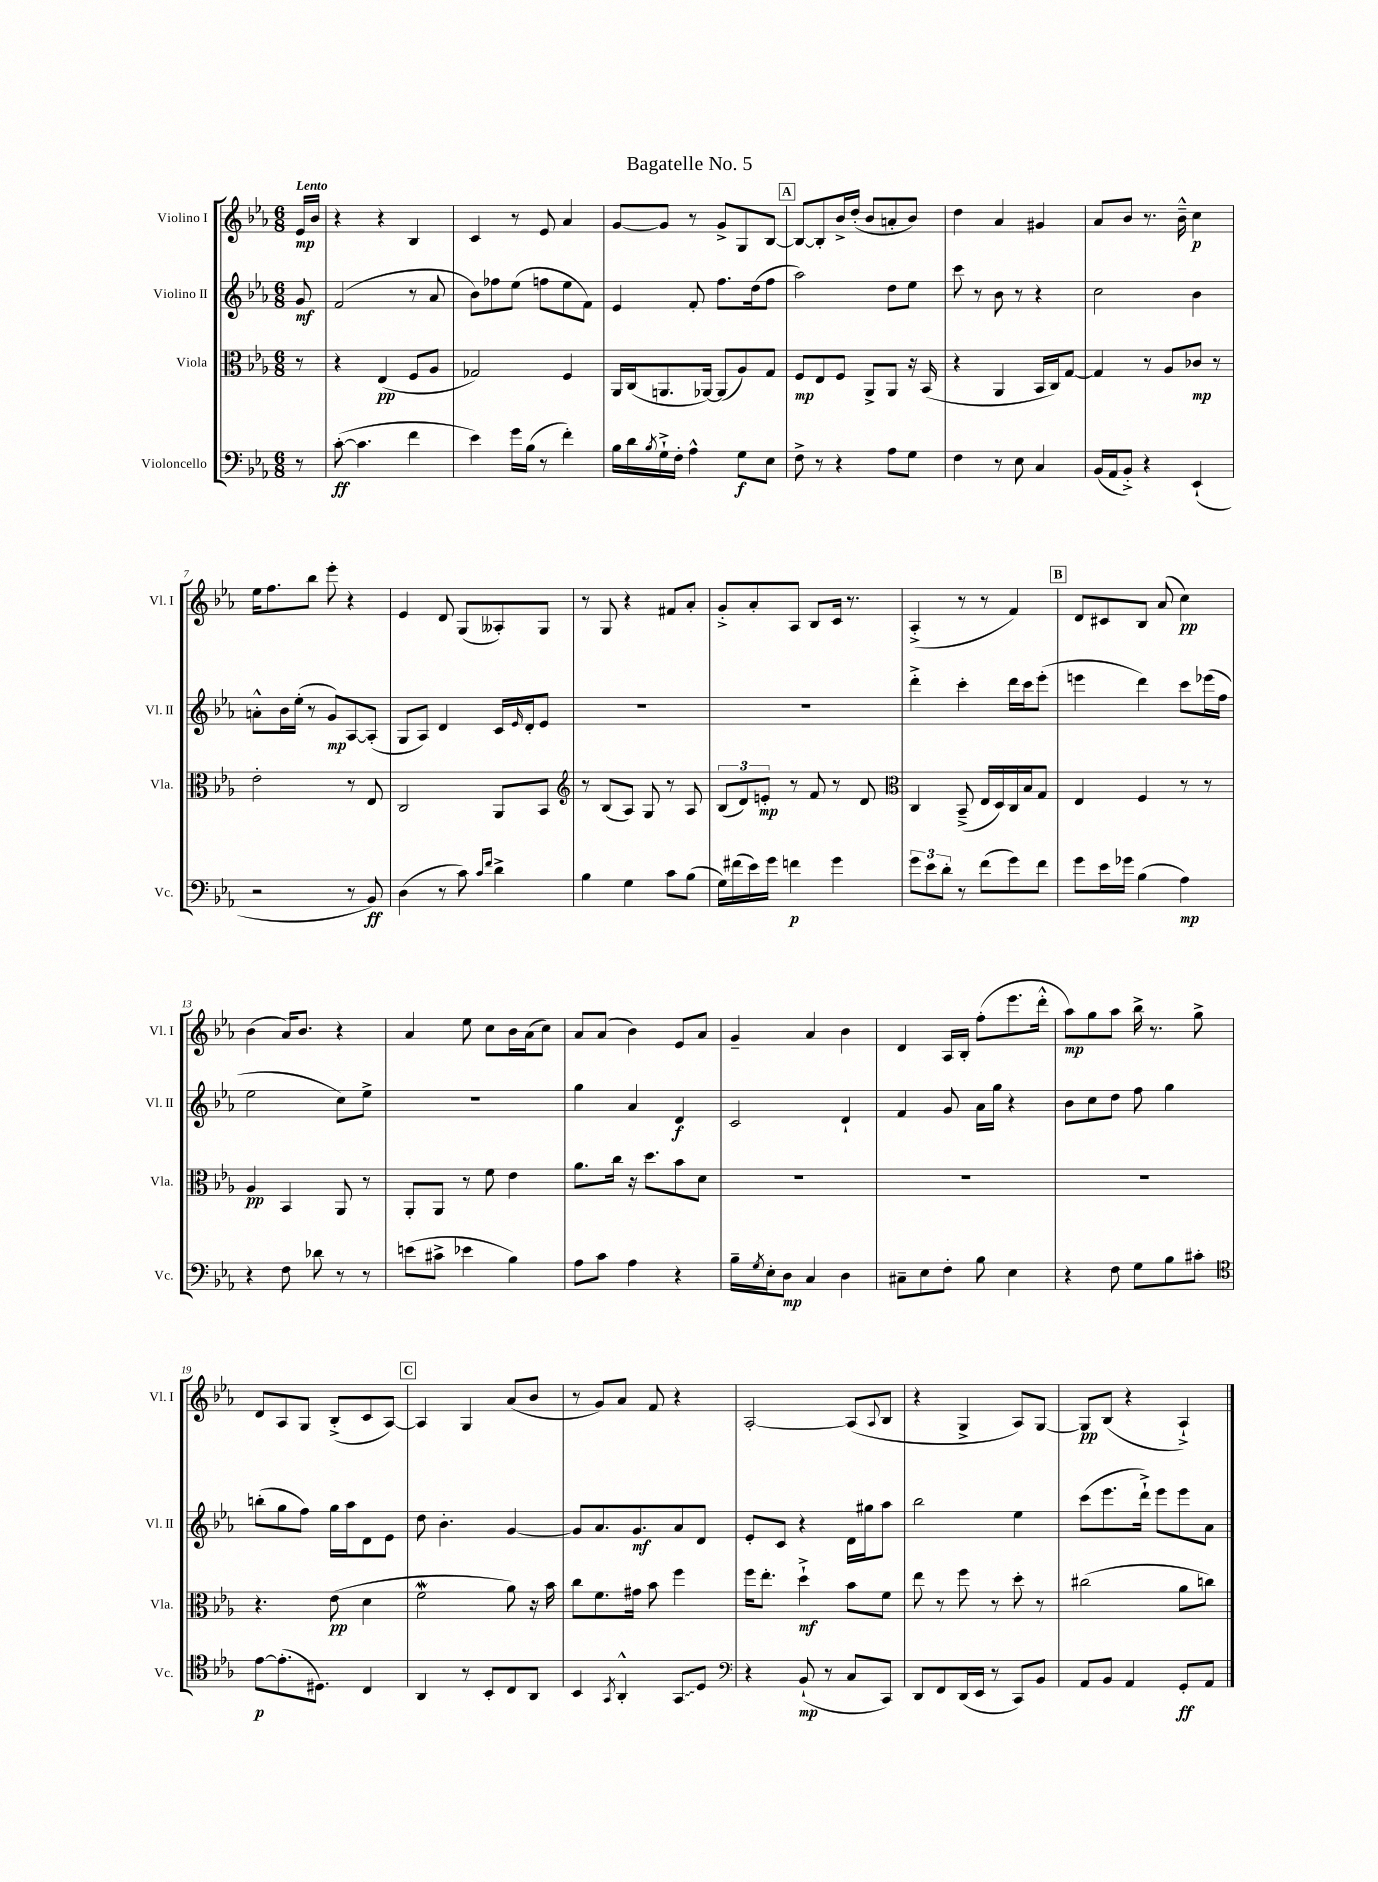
\header { title = "Bagatelle No. 5" }
<<
\new StaffGroup <<
\new Staff = "s0" \with { instrumentName = "Violino I" shortInstrumentName = "Vl. I" } {
    \clef treble \key ees \major \numericTimeSignature \time 6/8 \partial 8 \tempo "Lento"
    ees'16\mp bes'16 |
    r4 r4 bes4 |
    c'4 r8 ees'8 aes'4 |
    g'8~ g'8 r8 g'8-> g8 bes8~ |
    \mark \markup { \box "A" } bes8~ bes8-. bes'16-> d''16-.( bes'8 a'8-. bes'8) |
    d''4 aes'4 gis'4 |
    aes'8 bes'8 r8. bes'16---^ c''4\p |
    ees''16 f''8. bes''8 ees'''8-. r4 |
    ees'4 d'8 g8( aeses8-.) g8 |
    r8 g8 r4 fis'8 aes'8-. |
    g'8-.-> aes'8-. aes8 bes8 c'16 r8. |
    aes4-.->( r8 r8 f'4) |
    \mark \markup { \box "B" } d'8 cis'8 bes8 aes'8( c''4\pp) |
    bes'4( aes'16) bes'8. r4 |
    aes'4 ees''8 c''8 bes'16 aes'16( c''8) |
    aes'8 aes'8( bes'4) ees'8 aes'8 |
    g'4-- aes'4 bes'4 |
    d'4 aes16 bes16-. f''8-.( ees'''8. d'''16-.-^ |
    aes''8\mp) g''8 aes''8 bes''16-> r8. g''8-> |
    d'8 aes8 g8 bes8-.->( c'8 aes8~) |
    \mark \markup { \box "C" } aes4 g4 aes'8( bes'8 |
    r8 g'8) aes'8 f'8 r4 |
    aes2~-. aes8( \appoggiatura { aes8 } bes8 |
    r4 g4-> aes8) g8~ |
    g8\pp bes8( r4 aes4-!->) \bar "|." |
}
\new Staff = "s1" \with { instrumentName = "Violino II" shortInstrumentName = "Vl. II" } {
    \clef treble \key ees \major \numericTimeSignature \time 6/8 \partial 8
    g'8\mf |
    f'2( r8 aes'8 |
    bes'8) fes''8 ees''8( f''8 ees''8 f'8) |
    ees'4 f'8-. f''8. d''16( f''8 |
    \mark \markup { \box "A" } aes''2) d''8 ees''8 |
    c'''8 r8 bes'8 r8 r4 |
    c''2 bes'4 |
    a'8-.-^ bes'16 ees''16-.( r8 g'8\mp) aes8~ aes8-.( |
    g8 aes8) d'4 c'16 \grace { ees'16 } d'16-. ees'8 |
    R2. |
    R2. |
    d'''4-.-> c'''4-. d'''16 c'''16 ees'''8-.( |
    \mark \markup { \box "B" } e'''4 d'''4) c'''8 ees'''16( f''16 |
    ees''2 c''8) ees''8-> |
    R2. |
    g''4 aes'4 d'4\f |
    c'2 d'4-! |
    f'4 g'8 aes'16 g''16 r4 |
    bes'8 c''8 d''8 f''8 g''4 |
    b''8-.( g''8 f''8) g''16 aes''16 d'8 ees'8 |
    \mark \markup { \box "C" } d''8 bes'4.-. g'4~ |
    g'8 aes'8. g'8.\mf aes'8 d'8 |
    ees'8-. c'8 r4 d'16 gis''16 aes''8 |
    bes''2 ees''4 |
    c'''8( ees'''8. d'''16-!->) ees'''8 ees'''8 aes'8 \bar "|." |
}
\new Staff = "s2" \with { instrumentName = "Viola" shortInstrumentName = "Vla." } {
    \clef alto \key ees \major \numericTimeSignature \time 6/8 \partial 8
    r8 |
    r4 ees4\pp( f8 aes8 |
    ges2) f4 |
    aes,16 c16( a,8. aes,16~) aes,8( aes8) g8 |
    \mark \markup { \box "A" } f8\mp ees8 f8 aes,8-> aes,8 r16 bes,16( |
    r4 aes,4 bes,16 c16) g8~ |
    g4 r8 aes8 ces'8\mp r8 |
    ees'2-. r8 ees8 |
    c2 aes,8 bes,8 |
    \clef treble r8 bes8( aes8) g8 r8 aes8 |
    \tuplet 3/2 { bes8( d'8) e'8-.\mp } r8 f'8 r8 d'8 |
    \clef alto c4 bes,8--->( ees16 d16) c16 bes16 g8 |
    \mark \markup { \box "B" } ees4 f4 r8 r8 |
    aes4\pp bes,4 aes,8 r8 |
    aes,8-. aes,8 r8 f'8 ees'4 |
    aes'8. c''16 r16 d''8. bes'8 d'8 |
    R2. |
    R2. |
    R2. |
    r4. ees'8\pp( d'4 |
    \mark \markup { \box "C" } f'2\mordent aes'8) r16 bes'16 |
    c''8 f'8. gis'16 bes'8 f''4 |
    f''16 ees''8.-. d''4-!->\mf bes'8 f'8 |
    ees''8 r8 f''8 r8 d''8-. r8 |
    cis''2( aes'8 c''8) \bar "|." |
}
\new Staff = "s3" \with { instrumentName = "Violoncello" shortInstrumentName = "Vc." } {
    \clef bass \key ees \major \numericTimeSignature \time 6/8 \partial 8
    r8 |
    c'8~-.\ff( c'4. f'4 |
    ees'4) g'16 bes16( r8 f'4-.) |
    bes16 d'16 \acciaccatura { bes8 } g16-!-> f16-. aes4-^ g8\f ees8 |
    \mark \markup { \box "A" } f8-> r8 r4 aes8 g8 |
    f4 r8 ees8 c4 |
    bes,16( aes,16 bes,8-.->) r4 ees,4-!( |
    r2 r8 bes,8\ff) |
    d4( r8 c'8) \grace { c'16 f'16 } d'4-> |
    bes4 g4 c'8 bes8( |
    g16) fis'16( ees'16) g'16 f'4\p g'4 |
    \tuplet 3/2 { g'8 ees'8 d'8-. } r8 f'8( g'8) f'8 |
    \mark \markup { \box "B" } g'8 ees'16 ges'16 bes4( aes4\mp) |
    r4 f8 des'8 r8 r8 |
    e'8( cis'8-> ees'4 bes4) |
    aes8 c'8 aes4 r4 |
    bes16-- \acciaccatura { g8 } ees16-. d8\mp c4 d4 |
    cis8-- ees8 f8-. bes8 ees4 |
    r4 f8 g8 bes8 cis'8-. |
    \clef tenor ees'8~\p ees'8.-.( dis8.) c4 |
    \mark \markup { \box "C" } aes,4 r8 bes,8-. c8 aes,8 |
    bes,4 \acciaccatura { g,8 } aes,4-.-^ \once \override Glissando.style = #'zigzag g,8\glissando d8 |
    \clef bass r4 bes,8-!\mp( r8 c8 c,8) |
    d,8 f,8 d,16( ees,16 r8 c,8) bes,8 |
    aes,8 bes,8 aes,4 g,8-.\ff aes,8 \bar "|." |
}
>>
>>
